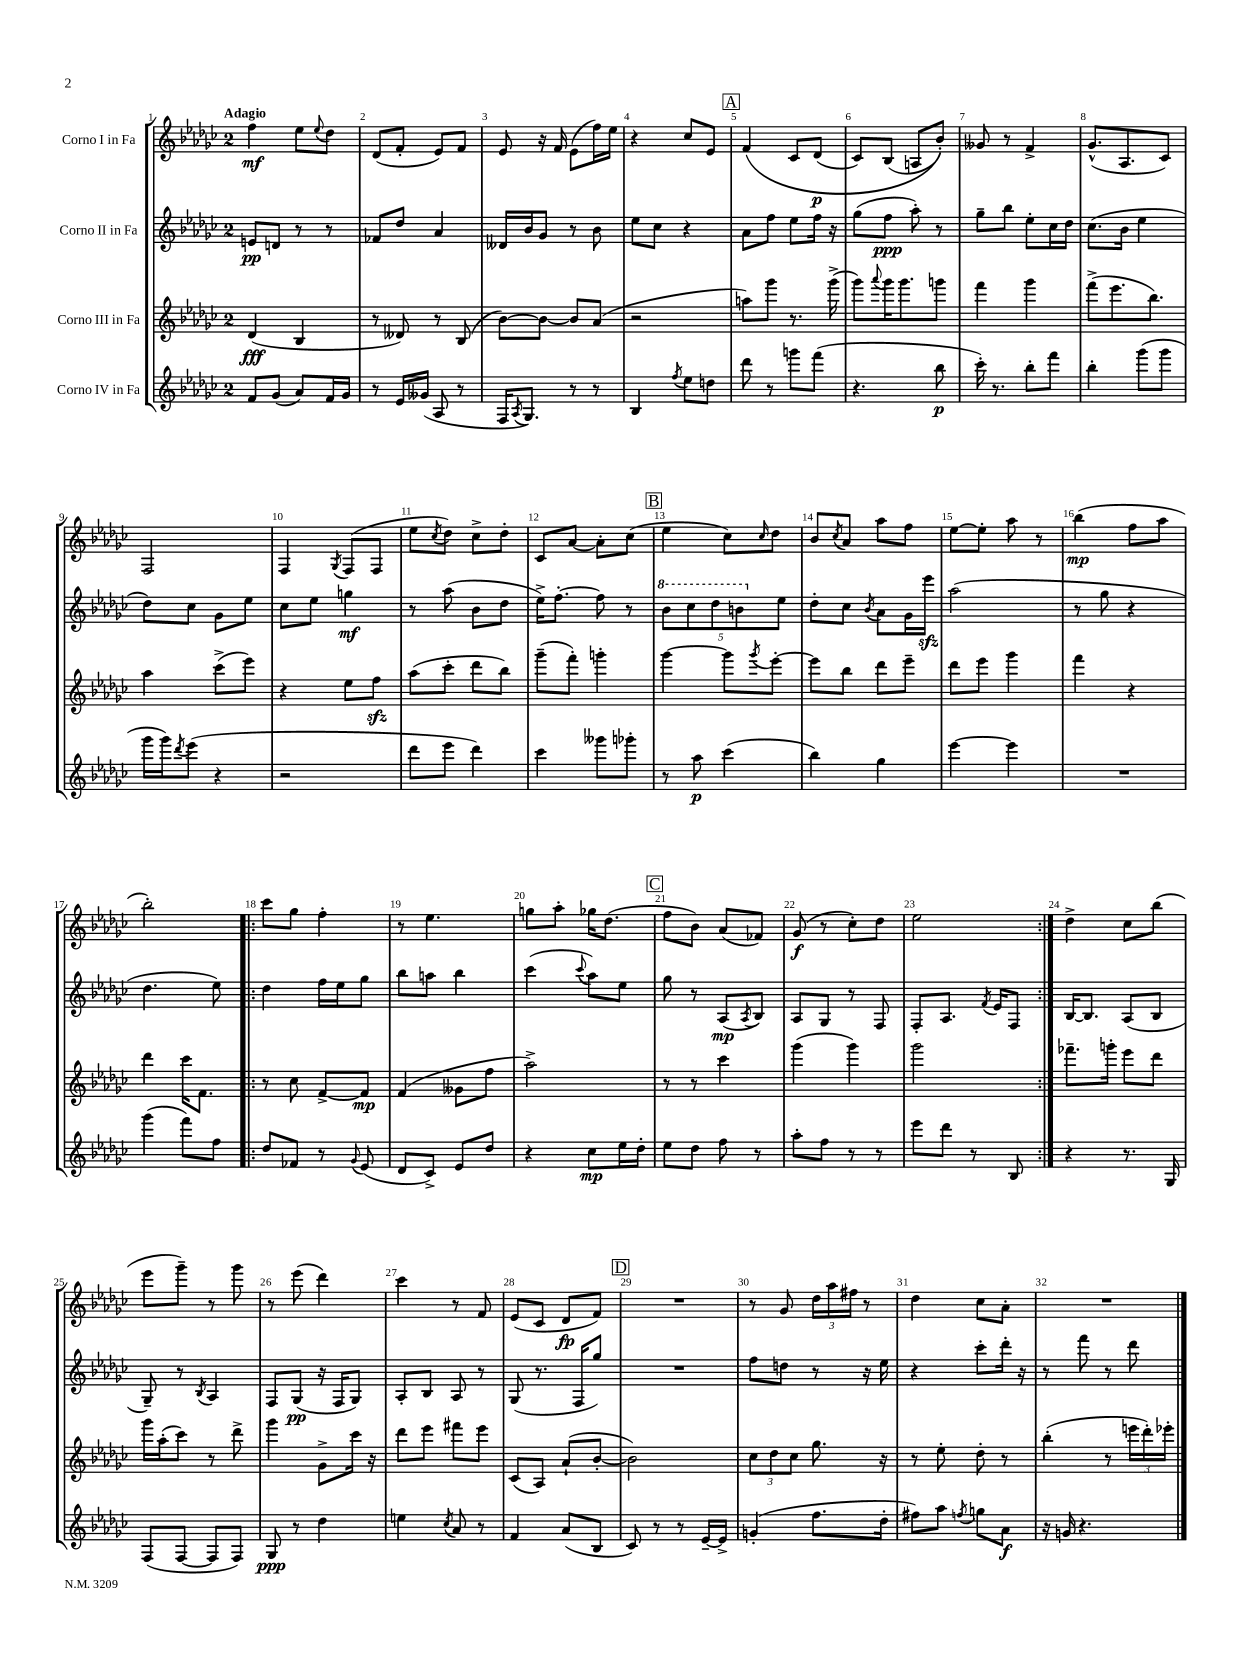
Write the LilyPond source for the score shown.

<<
\new StaffGroup <<
\new Staff = "s0" \with { instrumentName = "Corno I in Fa" } {
    \clef treble \key ges \major \once \override Staff.TimeSignature.style = #'single-digit \time 2/4 \tempo "Adagio"
    f''4\mf ees''8 \appoggiatura { ees''8 } des''8 |
    des'8( f'8-. ees'8) f'8 |
    ees'8 r16 f'16 ees'8( f''16) ees''16 |
    r4 ces''8 ees'8 |
    \mark \markup { \box "A" } f'4\( ces'8 des'8\p( |
    ces'8) bes8( a8 bes'8-.)\) |
    geses'8 r8 f'4-> |
    ges'8.-^( aes8. ces'8) |
    f2 |
    f4 \acciaccatura { ges8 } f8( f8 |
    ees''8 \acciaccatura { ces''8 } des''8) ces''8-> des''8-. |
    ces'8 aes'8~ aes'8-. ces''8( |
    \mark \markup { \box "B" } ees''4 ces''8) \grace { ces''16 } des''8 |
    bes'8 \acciaccatura { ces''8 } aes'8 aes''8 f''8 |
    ees''8~ ees''8-. aes''8 r8 |
    bes''4\mp( f''8 aes''8 |
    bes''2-.) |
    \repeat volta 2 { ces'''8 ges''8 f''4-. |
    r8 ees''4. |
    g''8 aes''8-. ges''16 des''8.( |
    \mark \markup { \box "C" } f''8 bes'8) aes'8( fes'8) |
    ges'8\f( r8 ces''8-.) des''8 |
    ees''2 | }
    des''4-> ces''8 bes''8( |
    ees'''8 ges'''8--) r8 ges'''8 |
    r8 ees'''8( des'''4) |
    ces'''4 r8 f'8 |
    ees'8( ces'8 des'8\fp f'8) |
    \mark \markup { \box "D" } R2 |
    r8 ges'8 \tuplet 3/2 { des''16 aes''16 fis''16 } r8 |
    des''4 ces''8 aes'8-. |
    R2 \bar "|." |
}
\new Staff = "s1" \with { instrumentName = "Corno II in Fa" } {
    \clef treble \key ges \major \once \override Staff.TimeSignature.style = #'single-digit \time 2/4
    e'8\pp d'8 r8 r8 |
    fes'8 des''8 aes'4 |
    deses'16 bes'16 ges'8 r8 bes'8 |
    ees''8 ces''8 r4 |
    \mark \markup { \box "A" } aes'8 f''8 ees''8 f''16 r16 |
    ges''8( f''8\ppp aes''8-.) r8 |
    ges''8-- bes''8 ees''8-. ces''16 des''16 |
    ces''8.( bes'16 ees''4 |
    des''8) ces''8 ges'8 ees''8 |
    ces''8 ees''8 g''4\mf |
    r8 aes''8( bes'8 des''8 |
    ees''16->) f''8.~-. f''8 r8 |
    \mark \markup { \box "B" } \tuplet 5/4 { \ottava #1 bes''8 ces'''8 des'''8 b''8 \ottava #0 ees''8 } |
    des''8-. ces''8 \acciaccatura { bes'8 } aes'8 ges'16 ees'''16\sfz |
    aes''2( |
    r8 ges''8 r4 |
    des''4. ees''8) |
    \repeat volta 2 { des''4 f''16 ees''16 ges''8 |
    bes''8 a''8 bes''4 |
    ces'''4( \appoggiatura { ces'''8 } aes''8) ees''8 |
    \mark \markup { \box "C" } ges''8 r8 aes8\mp( \acciaccatura { aes8 } bes8) |
    aes8 ges8 r8 f8 |
    f8-. aes8. \acciaccatura { f'8 } ees'16 f8 | }
    bes16~ bes8. aes8( bes8 |
    ges8--) r8 \acciaccatura { bes8 } aes4 |
    f8 ges8\pp( r16 f16 ges8) |
    aes8-. bes8 aes8 r8 |
    ges8( r8. f16 ges''8) |
    \mark \markup { \box "D" } R2 |
    f''8 d''8 r8 r16 ees''16 |
    r4 ces'''8-. des'''16-. r16 |
    r8 f'''8 r8 des'''8 \bar "|." |
}
\new Staff = "s2" \with { instrumentName = "Corno III in Fa" } {
    \clef treble \key ges \major \once \override Staff.TimeSignature.style = #'single-digit \time 2/4
    des'4\fff( bes4 |
    r8 deses'8) r8 bes8( |
    bes'8~) bes'8~ bes'8 aes'8( |
    r2 |
    \mark \markup { \box "A" } a''8) ges'''8 r8. ges'''16->( |
    ges'''8) \appoggiatura { aes'''8 } ges'''16 ges'''8. g'''8 |
    f'''4 ges'''4 |
    f'''8->( ees'''8. bes''8.) |
    aes''4 ces'''8->( ees'''8) |
    r4 ees''8 f''8\sfz |
    aes''8( ces'''8-. des'''8 bes''8) |
    ges'''8--( f'''8-.) g'''4-. |
    \mark \markup { \box "B" } ges'''4~ ges'''8 \acciaccatura { ges'''8 } ees'''8~-. |
    ees'''8 bes''8 des'''8 ees'''8-- |
    des'''8 ees'''8 ges'''4 |
    f'''4 r4 |
    des'''4 ces'''16 f'8. |
    \repeat volta 2 { r8 ces''8 f'8~-> f'8\mp |
    f'4( geses'8 f''8 |
    aes''2->) |
    \mark \markup { \box "C" } r8 r8 ces'''4 |
    ges'''4( ges'''4) |
    ges'''2 | }
    fes'''8.-- g'''16-. ees'''8 des'''8 |
    ges'''16 aes''16-.( ces'''8) r8 des'''8-> |
    ges'''4 ges'8-> ces'''16 r16 |
    des'''8 ees'''8 fis'''8 ees'''8 |
    ces'8( aes8) aes'8-!( bes'8~-. |
    \mark \markup { \box "D" } bes'2) |
    \tuplet 3/2 { ces''8 des''8 ces''8 } ges''8. r16 |
    r8 ees''8-. des''8-. r8 |
    bes''4-.( r8 \tuplet 3/2 { e'''16 des'''16-.) ees'''16-. } \bar "|." |
}
\new Staff = "s3" \with { instrumentName = "Corno IV in Fa" } {
    \clef treble \key ges \major \once \override Staff.TimeSignature.style = #'single-digit \time 2/4
    f'8 ges'8( aes'8) f'16 ges'16 |
    r8 ees'16 geses'16( aes8 r8 |
    f16 \acciaccatura { aes8 } ges8.) r8 r8 |
    bes4 \acciaccatura { f''8 } ees''8 d''8 |
    \mark \markup { \box "A" } des'''8 r8 g'''8 f'''8( |
    r4. bes''8\p |
    ces'''16-.) r8. bes''8-. f'''8 |
    bes''4-. ges'''8( ges'''8 |
    ges'''16 ges'''16) \acciaccatura { des'''8 } ees'''8( r4 |
    r2 |
    des'''8 ees'''8 des'''4) |
    ces'''4 geses'''8 ges'''8-. |
    \mark \markup { \box "B" } r8 aes''8\p ces'''4( |
    bes''4) ges''4 |
    ees'''4~ ees'''4 |
    R2 |
    ges'''4( f'''8) f''8 |
    \repeat volta 2 { des''8 fes'8 r8 \appoggiatura { ges'8 } ees'8( |
    des'8 ces'8->) ees'8 des''8 |
    r4 ces''8\mp ees''16 des''16-. |
    \mark \markup { \box "C" } ees''8 des''8 f''8 r8 |
    aes''8-. f''8 r8 r8 |
    ees'''8 des'''8 r8 bes8 | }
    r4 r8. ges16 |
    f8( f8~ f8 f8) |
    ges8\ppp r8 des''4 |
    e''4 \acciaccatura { ces''8 } aes'8 r8 |
    f'4 aes'8( bes8 |
    \mark \markup { \box "D" } ces'8) r8 r8 ees'16~-- ees'16-> |
    g'4-.( f''8. des''16-. |
    fis''8) aes''8 \acciaccatura { f''8 } g''8 aes'8\f |
    r16 g'16 r4. \bar "|." |
}
>>
>>
\layout { \context { \Score \override BarNumber.break-visibility = ##(#f #t #t) barNumberVisibility = #all-bar-numbers-visible } }
